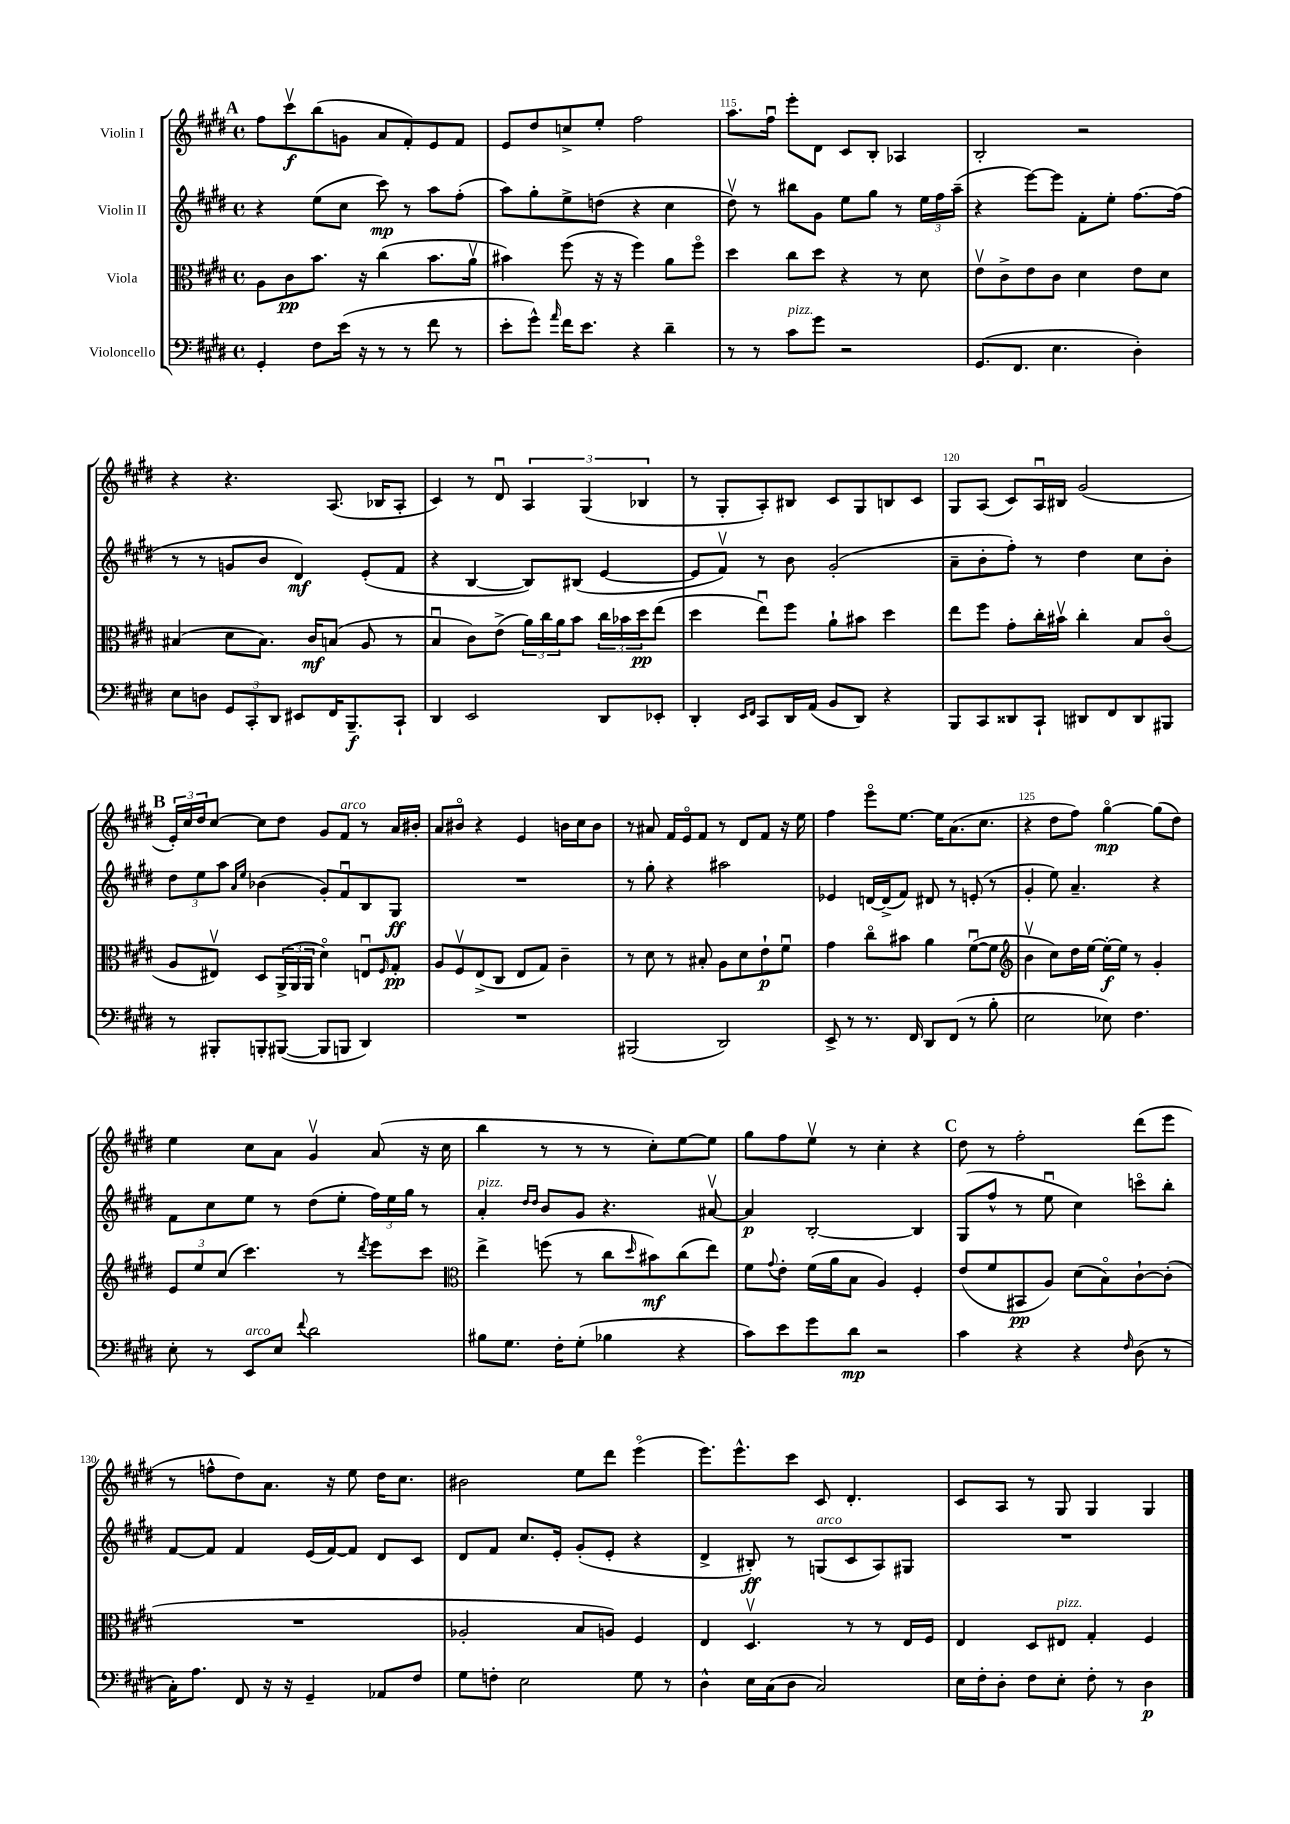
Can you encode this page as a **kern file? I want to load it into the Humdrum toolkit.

**kern	**dynam	**kern	**dynam	**kern	**dynam	**kern	**dynam
*part4	*part4	*part3	*part3	*part2	*part2	*part1	*part1
*staff4	*staff4	*staff3	*staff3	*staff2	*staff2	*staff1	*staff1
*I"Violoncello	*	*I"Viola	*	*I"Violin II	*	*I"Violin I	*
*clefF4	*	*clefC3	*	*clefG2	*	*clefG2	*
*k[f#c#g#d#]	*	*k[f#c#g#d#]	*	*k[f#c#g#d#]	*	*k[f#c#g#d#]	*
*M4/4	*	*M4/4	*	*M4/4	*	*M4/4	*
*met(c)	*	*met(c)	*	*met(c)	*	*met(c)	*
!!LO:REH:place=s1:t=A
=113	=113	=113	=113	=113	=113	=113	=113
4GG#'/	.	8A\L	.	4r	.	8ff#\L	.
.	.	8c#\	pp	.	.	8ccc#v\	f
8F#\L	.	8.b\J	.	(8ee\L	.	(8bb\	.
(16e\Jk	.	.	.	8cc#\J	.	8gn\J	.
16r	.	16r	.	.	.	.	.
8r	.	(4cc#\	.	8ccc#\)	mp	8a/L	.
8r	.	.	.	8r	.	8f#'/)	.
8f#\	.	8.b\L	.	8aa\L	.	8e/	.
8r	.	.	.	(8ff#'\J	.	8f#/J	.
.	.	16av\Jk	.	.	.	.	.
=114	=114	=114	=114	=114	=114	=114	=114
8e'\L	.	4b#X\)	.	8aa\L)	.	8e/L	.
8g#^^\J)	.	.	.	8gg#'\	.	8dd#/	.
16qqa/	.	.	.	.	.	.	.
16f#\KL	.	(8ff#\	.	8ee^\	.	8ccn^/	.
8.e\J	.	.	.	.	.	.	.
.	.	16r	.	(8ddn\J	.	8ee'/J	.
.	.	16r	.	.	.	.	.
4r	.	4ff#\)	.	4r	.	2ff#\	.
4d#~\	.	8a\L	.	4cc#\	.	.	.
.	.	8ff#\J	.	.	.	.	.
=115	=115	=115	=115	=115	=115	=115	=115
8r	.	4dd#\	.	8dd#v\)	.	8.aa\L	.
8r	.	.	.	8r	.	.	.
.	.	.	.	.	.	16ff#u\Jk	.
!LO:TX:a:i:t=pizz.	!	!	!	!	!	!	!
8c#\L	.	8cc#\L	.	8bb#X\L	.	8eee'\L	.
8g#\J	.	8dd#\J	.	8g#\J	.	8d#\J	.
2r	.	4r	.	8ee\L	.	8c#/L	.
.	.	.	.	8gg#\J	.	8B'/J	.
.	.	8r	.	8r	.	4A-X/	.
.	.	8d#\	.	24ee\LL	.	.	.
.	.	.	.	24ff#\	.	.	.
.	.	.	.	(24aa~\JJ	.	.	.
=116	=116	=116	=116	=116	=116	=116	=116
(8.GG#/L	.	8ev\L	.	4r	.	2B'/	.
.	.	8c#^\	.	.	.	.	.
8.FF#/J	.	.	.	.	.	.	.
.	.	8e\	.	[8eee\L)	.	.	.
4.E\	.	8c#\J	.	8eee\J]	.	.	.
.	.	4d#\	.	8f#'\L	.	2r	.
.	.	.	.	8ee'\J	.	.	.
4D#'\)	.	8e\L	.	[8.ff#\L	.	.	.
.	.	8d#\J	.	.	.	.	.
.	.	.	.	(16ff#\Jk]	.	.	.
!!LO:LB:g=z
=117	=117	=117	=117	=117	=117	=117	=117
8E\L	.	(4B#X/	.	8r	.	4r	.
8Dn\J	.	.	.	8r	.	.	.
12GG#/L	.	8d#\L	.	8gn/L	.	4.r	.
12CC#'/	.	.	.	.	.	.	.
.	.	8.B#\J)	.	8b/J	.	.	.
12DD#/J	.	.	.	.	.	.	.
8EE#X/L	.	.	.	4d#/)	mf	.	.
.	.	16c#/KL	mf	.	.	.	.
16FF#/K	.	(8Bn/J	.	.	.	(8.A/	.
8.BBB~/	f	.	.	.	.	.	.
.	.	8A/	.	(8e'/L	.	.	.
.	.	.	.	.	.	16B-X/KL	.
8CC#`/J	.	8r	.	8f#/J	.	8A'/J	.
=118	=118	=118	=118	=118	=118	=118	=118
4DD#/	.	4Bu/	.	4r	.	4c#/)	.
2EE/	.	8c#\L)	.	[4B/	.	8r	.
.	.	(8e^\J	.	.	.	8d#u/	.
.	.	24a\LL)	.	8B/L])	.	6A/	.
.	.	24cc#\	.	.	.	.	.
.	.	24a\J	.	.	.	.	.
.	.	8b\J	.	(8B#X/J	.	.	.
.	.	.	.	.	.	(6G#/	.
8DD#/L	.	24cc#\LL	.	[4e/	.	.	.
.	.	24b-X\	.	.	.	.	.
.	.	24dd#\J	pp	.	.	6B-X/	.
8EE-X'/J	.	(8ee\J	.	.	.	.	.
=119	=119	=119	=119	=119	=119	=119	=119
4DD#'/	.	4dd#\	.	8e/L]	.	8r	.
.	.	.	.	8f#v/J)	.	8G#'/L	.
16qqEE/LL	.	.	.	.	.	.	.
16qqFF#/JJ	.	.	.	.	.	.	.
8CC#/L	.	8eeu\L)	.	8r	.	8A'/)	.
16DD#/L	.	8ff#\J	.	8b\	.	8B#X/J	.
(16AA/JJ	.	.	.	.	.	.	.
8BB/L	.	8a`\L	.	(2g#'/	.	8c#/L	.
8DD#/J)	.	8b#X\J	.	.	.	8G#/	.
4r	.	4dd#\	.	.	.	8Bn/	.
.	.	.	.	.	.	8c#/J	.
=120	=120	=120	=120	=120	=120	=120	=120
8BBB/L	.	8ee\L	.	8a~\L	.	8G#/L	.
8CC#/	.	8ff#\J	.	8b'\	.	(8A/J	.
8DD##X/	.	8g#'\L	.	8ff#'\J)	.	8c#/L)	.
8CC#`/J	.	16cc#'\L	.	8r	.	16Au/L	.
.	.	16b#Xv\JJ	.	.	.	16B#X/JJ	.
8DD#X/L	.	4cc#'\	.	4dd#\	.	(2g#/	.
8FF#/	.	.	.	.	.	.	.
8DD#/	.	8B/L	.	8cc#\L	.	.	.
8BBB#X/J	.	(8c#/J	.	8b'\J	.	.	.
!!LO:LB:g=z
!!LO:REH:place=s1:t=B
=121	=121	=121	=121	=121	=121	=121	=121
8r	.	8A/L	.	12dd#\L	.	24e'/LL)	.
.	.	.	.	.	.	24cc#/	.
.	.	.	.	12ee\	.	24dd#/J	.
8BBB#X'/L	.	8E#Xv/J)	.	.	.	[8cc#/J	.
.	.	.	.	12aa\J	.	.	.
.	.	.	.	16qqa/LL	.	.	.
.	.	.	.	16qqee/JJ	.	.	.
8BBBn'/	.	8D#/L	.	(4b-X\	.	8cc#\L]	.
([8BBB#X/J	.	(24AA^/L	.	.	.	8dd#\J	.
.	.	24AA/	.	.	.	.	.
.	.	24AA/JJ	.	.	.	.	.
8BBB#/L]	.	4d#\)	.	8g#'/L)	.	8g#/L	.
!	!	!	!	!	!	!LO:TX:a:i:t=arco	!
8BBBn/J	.	.	.	8f#u/	.	8f#/J	.
4DD#/)	.	8Enu/L	.	8B/	.	8r	.
.	.	16qqF#/	.	.	.	.	.
.	.	8G#'/J	pp	8G#/J	ff	16a/LL	.
.	.	.	.	.	.	16b#X'/JJ	.
=122	=122	=122	=122	=122	=122	=122	=122
1r	.	8A/L	.	1r	.	8a/L	.
.	.	8F#v/	.	.	.	8b#X/J	.
.	.	(8E^/	.	.	.	4r	.
.	.	8C#/J	.	.	.	.	.
.	.	8E/L	.	.	.	4e/	.
.	.	8G#/J)	.	.	.	.	.
.	.	4c#~\	.	.	.	16bn\LL	.
.	.	.	.	.	.	16cc#\J	.
.	.	.	.	.	.	8b\J	.
=123	=123	=123	=123	=123	=123	=123	=123
(2BBB#X/	.	8r	.	8r	.	8r	.
.	.	8d#\	.	8gg#'\	.	8a#X/	.
.	.	8r	.	4r	.	16f#/LL	.
.	.	.	.	.	.	16e/J	.
.	.	8B#X'/	.	.	.	8f#/J	.
2DD#/)	.	8A\L	.	2aa#X\	.	8r	.
.	.	8d#\	.	.	.	8d#/L	.
.	.	8e`\	p	.	.	8f#/J	.
.	.	8f#u\J	.	.	.	16r	.
.	.	.	.	.	.	16ee\	.
=124	=124	=124	=124	=124	=124	=124	=124
8EE^/	.	4g#\	.	4e-X/	.	4ff#\	.
8r	.	.	.	.	.	.	.
8.r	.	8cc#\L	.	[16dn/LL	.	8eee\L	.
.	.	.	.	(16d^/J]	.	.	.
.	.	8b#X\J	.	8f#/J)	.	[8.ee\J	.
16FF#/	.	.	.	.	.	.	.
8DD#/L	.	4a\	.	8d#X/	.	.	.
.	.	.	.	.	.	16ee\KL]	.
(8FF#/J	.	.	.	8r	.	(8.a\	.
8r	.	([8f#u\L	.	(8en'/	.	.	.
.	.	.	.	.	.	8.cc#\J	.
8B'\	.	8f#\J]	.	8r	.	.	.
=125	=125	=125	=125	=125	=125	=125	=125
*	*	*clefG2	*	*	*	*	*
2E\	.	4bv\	.	4g#'/	.	4r	.
.	.	8cc#\L)	.	8ee\)	.	8dd#\L	.
.	.	16dd#\L	.	4.a~/	.	8ff#\J)	.
.	.	[16ee\JJ	.	.	.	.	.
8E-X\)	.	16ee'\LL_	f	.	.	[4gg#\	mp
.	.	16ee\JJ]	.	.	.	.	.
4.F#\	.	8r	.	.	.	.	.
.	.	4g#'/	.	4r	.	(8gg#\L]	.
.	.	.	.	.	.	8dd#\J)	.
!!LO:LB:g=z
=126	=126	=126	=126	=126	=126	=126	=126
8E'\	.	12e/L	.	8f#\L	.	4ee\	.
.	.	12ee/	.	.	.	.	.
8r	.	.	.	8cc#\	.	.	.
.	.	(12cc#/J	.	.	.	.	.
!LO:TX:a:i:t=arco	!	!	!	!	!	!	!
8EE/L	.	4.ccc#\)	.	8ee\J	.	8cc#\L	.
8E/J	.	.	.	8r	.	8a\J	.
8qqf#/	.	.	.	.	.	.	.
2d#\	.	.	.	(8dd#\L	.	4g#v/	.
.	.	8r	.	8ee'\J	.	.	.
.	.	8qddd#/	.	.	.	.	.
.	.	8eee\L	.	24ff#\LL)	.	(8a/	.
.	.	.	.	24ee\	.	.	.
.	.	.	.	24gg#\JJ	.	.	.
.	.	8ccc#\J	.	8r	.	16r	.
.	.	.	.	.	.	16cc#\	.
=127	=127	=127	=127	=127	=127	=127	=127
*	*	*clefC3	*	*	*	*	*
!	!	!	!	!LO:TX:a:i:t=pizz.	!	!	!
8B#X\L	.	4ee^\	.	4a'/	.	4bb\	.
8.G#\J	.	.	.	.	.	.	.
.	.	.	.	16qqdd#/LL	.	.	.
.	.	.	.	16qqdd#/JJ	.	.	.
.	.	(8ffn\	.	8b/L	.	8r	.
16F#'\KL	.	.	.	.	.	.	.
(8G#'\J	.	8r	.	8g#/J	.	8r	.
4B-X\	.	8cc#\L	.	4.r	.	8r	.
.	.	16qqdd#/	.	.	.	.	.
.	.	8b#X\)	mf	.	.	8cc#'\L)	.
4r	.	(8cc#\	.	.	.	[8ee\	.
.	.	8ee\J)	.	[8a#Xv/	.	8ee\J]	.
=128	=128	=128	=128	=128	=128	=128	=128
8c#\L)	.	8f#\L	.	4a#/]	p	8gg#\L	.
.	.	8qqg#/	.	.	.	.	.
8e\	.	8e'\J	.	.	.	8ff#\	.
8g#\	.	(16f#\LL	.	[2B'/	.	8eev\J	.
.	.	16a\J	.	.	.	.	.
8d#\J	mp	8B\J	.	.	.	8r	.
2r	.	4A/)	.	.	.	4cc#'\	.
.	.	4F#'/	.	4B/]	.	4r	.
!!LO:REH:place=s1:t=C
=129	=129	=129	=129	=129	=129	=129	=129
4c#\	.	(8e/L	.	(8G#/L	.	8dd#\	.
.	.	8f#/	.	8ff#^^/J	.	8r	.
4r	.	8BB#X/	pp	8r	.	2ff#'\	.
.	.	8A/J)	.	8eeu\	.	.	.
4r	.	(8d#\L	.	4cc#\)	.	.	.
.	.	8B\)	.	.	.	.	.
16qqF#/	.	.	.	.	.	.	.
(8D#\	.	[8c#`\	.	8cccn\L	.	(8ddd#\L	.
8r	.	(8c#'\J]	.	8bb'\J	.	8eee\J	.
!!LO:LB:g=z
=130	=130	=130	=130	=130	=130	=130	=130
16C#'\KL)	.	1r	.	[8f#/L	.	8r	.
8.A\J	.	.	.	.	.	.	.
.	.	.	.	8f#/J]	.	8ffn^^\L	.
8FF#/	.	.	.	4f#/	.	8dd#\)	.
16r	.	.	.	.	.	8.a\J	.
16r	.	.	.	.	.	.	.
4GG#~/	.	.	.	(16e/LL	.	.	.
.	.	.	.	[16f#/J)	.	16r	.
.	.	.	.	8f#/J]	.	8ee\	.
8AA-X/L	.	.	.	8d#/L	.	16dd#\KL	.
.	.	.	.	.	.	8.cc#\J	.
8F#/J	.	.	.	8c#/J	.	.	.
=131	=131	=131	=131	=131	=131	=131	=131
8G#\L	.	2A-X'/	.	8d#/L	.	2b#X\	.
8Fn'\J	.	.	.	8f#/J	.	.	.
2E\	.	.	.	8.cc#/L	.	.	.
.	.	.	.	16e'/Jk	.	.	.
.	.	8B/L	.	(8g#'/L	.	8ee\L	.
.	.	8An/J)	.	8e'/J	.	8ddd#\J	.
8G#\	.	4F#/	.	4r	.	(4eee\	.
8r	.	.	.	.	.	.	.
=132	=132	=132	=132	=132	=132	=132	=132
4D#^^\	.	4E/	.	4d#^/	.	8.eee\L)	.
.	.	.	.	.	.	8.eee^^\	.
16E\LL	.	4.D#v/	.	8B#X'/)	ff	.	.
(16C#\J	.	.	.	.	.	.	.
8D#\J	.	.	.	8r	.	8ccc#\J	.
!	!	!	!	!LO:TX:a:i:t=arco	!	!	!
2C#/)	.	.	.	(8Gn/L	.	8c#/	.
.	.	8r	.	8c#/	.	4.d#'/	.
.	.	8r	.	8A/)	.	.	.
.	.	16E/LL	.	8G#X/J	.	.	.
.	.	16F#/JJ	.	.	.	.	.
=133	=133	=133	=133	=133	=133	=133	=133
16E\LL	.	4E/	.	1r	.	8c#/L	.
16F#'\J	.	.	.	.	.	.	.
8D#'\J	.	.	.	.	.	8A/J	.
8F#\L	.	8D#/L	.	.	.	8r	.
!	!	!LO:TX:a:i:t=pizz.	!	!	!	!	!
8E'\J	.	8E#X/J	.	.	.	8G#/	.
8F#'\	.	4G#'/	.	.	.	4G#/	.
8r	.	.	.	.	.	.	.
4D#\	p	4F#/	.	.	.	4G#/	.
==	==	==	==	==	==	==	==
*-	*-	*-	*-	*-	*-	*-	*-
